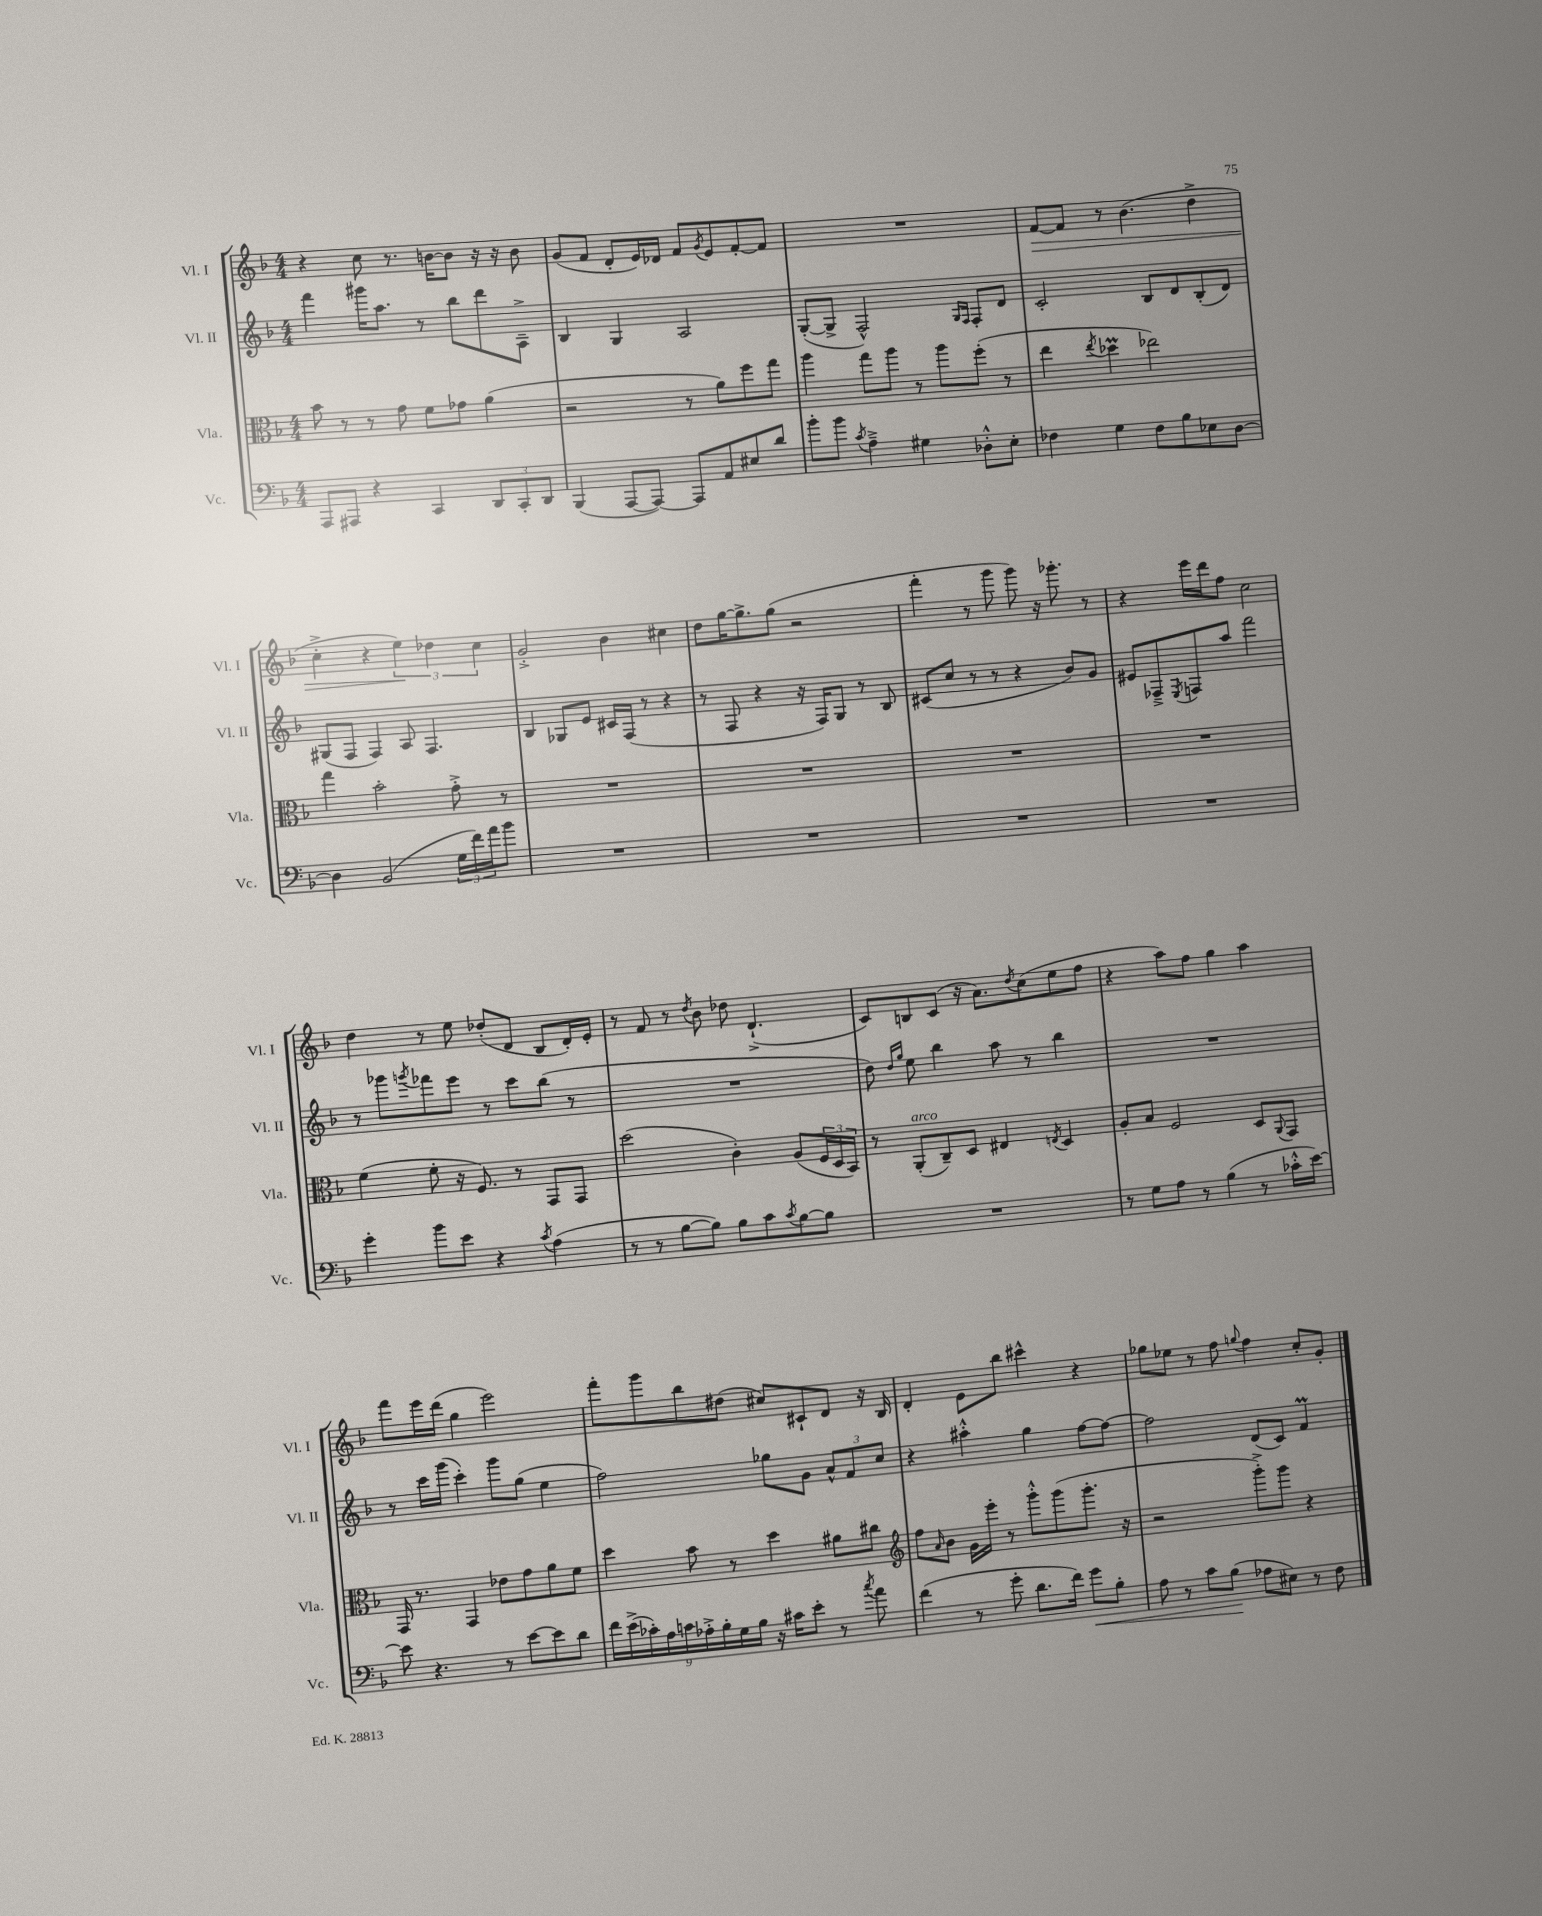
<<
\new StaffGroup <<
\new Staff = "s0" \with { instrumentName = "Vl. I" shortInstrumentName = "Vl. I" } {
    \clef treble \key f \major \numericTimeSignature \time 4/4
    r4 c''8 r8. b'16~ b'8 r16 r16 b'8 |
    g'8( f'8 d'8-. e'16) des'16 f'8 \acciaccatura { g'8 } e'8 f'8~-. f'8 |
    R1 |
    f'8~\> f'8 r8 bes'4.( d''4-> |
    c''4-.-> r4 \tuplet 3/2 { e''4\!) des''4 c''4 } |
    g'2-.-> bes'4 cis''4 |
    d''8 g''16~ g''8.-> g''8( r2 |
    f'''4-. r8 g'''8 g'''8) r16 ges'''8.-. r8 |
    r4 e'''16 d'''16 f''8 c''2 |
    d''4 r8 e''8 des''8-.( d'8 bes8 d'16-.) e'16-. |
    r8 f'8 r8 \acciaccatura { d''8 } bes'8 des''8 d'4.-!->( |
    c'8) b8 c'8( r16 a'8.) \acciaccatura { d''8 } c''8( e''8 f''8 |
    r4 a''8) f''8 g''4 a''4 |
    f'''8 e'''16 d'''16( g''4 e'''2) |
    f'''8-. g'''8 bes''8 dis''8( cis''8) cis'8-! d'8 r16 bes16 |
    d'4-. e'8 bes''8 cis'''4-^ r4 |
    ges''8 ees''8 r8 f''8 \appoggiatura { g''8 } f''4 c''8-. g'8-. \bar "|." |
}
\new Staff = "s1" \with { instrumentName = "Vl. II" shortInstrumentName = "Vl. II" } {
    \clef treble \key f \major \numericTimeSignature \time 4/4
    f'''4 gis'''16 a''8. r8 bes''8 d'''8 a8---> |
    bes4 g4 a2 |
    g8~-.( g8-> f2-^) \grace { g16 f16 } f8-. d'8 |
    c'2-. bes8 d'8 bes8-.( d'8) |
    gis8( f8 f4) a8 f4. |
    bes4 ges8 e'8 cis'16 f16( r8 r4 |
    r8 f8 r4 r16 f16) g8 r8 bes8 |
    cis'8( c''8 r8 r8 r4 bes'8) g'8 |
    eis'8 fes8---> \acciaccatura { e8 } f8 a''8 f'''2 |
    r8 ges'''8 \acciaccatura { g'''8 } fes'''8 e'''8 r8 c'''8 bes''8( r8 |
    R1 |
    d''8) \grace { d''16 g''16 } e''8 bes''4 a''8 r8 bes''4 |
    R1 |
    r8 c'''16 g'''16( c'''4-.) g'''8 g''8( e''4 |
    f''2) ges''8 g'8 \tuplet 3/2 { a'8-^ f'8 c''8 } |
    r4 ais''4-.-^ g''4 f''8~ f''8~ |
    f''2 d'8( c'8) f'4\prall \bar "|." |
}
\new Staff = "s2" \with { instrumentName = "Vla." shortInstrumentName = "Vla." } {
    \clef alto \key f \major \numericTimeSignature \time 4/4
    bes'8 r8 r8 g'8 f'8 ges'8 a'4( |
    r2 r8 a'8) f''8 g''8 |
    a''4 g''8 a''8 r8 a''8 f''8-.( r8 |
    e''4 \acciaccatura { e''8 } des''4\prall ees''2) |
    g''4 bes'2-. g'8-.-> r8 |
    R1 |
    R1 |
    R1 |
    R1 |
    f'4( f'8-. r16 f8.) r8 g,8 g,8 |
    d''2( c'4-.) a8( \tuplet 3/2 { f16 d16 bes,16) } |
    r8 a,8-.^\markup { \italic "arco" }( c8--) d8 eis4 \acciaccatura { e8 } d4 |
    a8-. bes8 f2 d8 \appoggiatura { a,8 } g,8 |
    g,16 r8. g,4 ees'8 g'8 a'8 f'8 |
    d''4 bes'8 r8 d''4 ais'8 cis''8 |
    \clef treble f''8 \grace { a'16 } bes'8 g'16 e'''16-. r8 g'''8-.-^ g'''8( g'''8.-. r16 |
    r2 g'''8-.->) g'''8 r4 \bar "|." |
}
\new Staff = "s3" \with { instrumentName = "Vc." shortInstrumentName = "Vc." } {
    \clef bass \key f \major \numericTimeSignature \time 4/4
    a,,8 ais,,8 r4 c,4 \tuplet 3/2 { d,8 c,8-. d,8 } |
    bes,,4( a,,8~ a,,8~) a,,8 a,8 eis8 d'8 |
    bes'8-. bes'8 \acciaccatura { c'8 } a4---> gis4 des8-.-^ e8-. |
    fes4 g4 fes8 bes8 ees8 d8~ |
    d4 bes,2( \tuplet 3/2 { g16 f'16) a'16 } bes'8 |
    R1 |
    R1 |
    R1 |
    R1 |
    g'4-. bes'8 e'8 r4 \acciaccatura { c'8 } a4( |
    r8 r8 bes8~ bes8) bes8 c'8 \acciaccatura { c'8 } bes8~ bes8 |
    R1 |
    r8 g8 a8 r8 bes4( r8 ces'16-.-^ e'16~) |
    e'8 r4. r8 e'8~ e'8 d'8 |
    \tuplet 9/8 { f'16 e'16->( ces'16-.) a16 c'16 aes16-.-> bes16-. g16 bes16 } r16 cis'16 e'8-. r8 \acciaccatura { c''8 } a'8 |
    f'4( r8 g'8-. d'8. f'16) g'8\< bes8-. |
    a8 r8 c'8 bes8\!( aes8 eis8) r8 f8 \bar "|." |
}
>>
>>
\layout { \context { \Score \remove "Bar_number_engraver" } }
